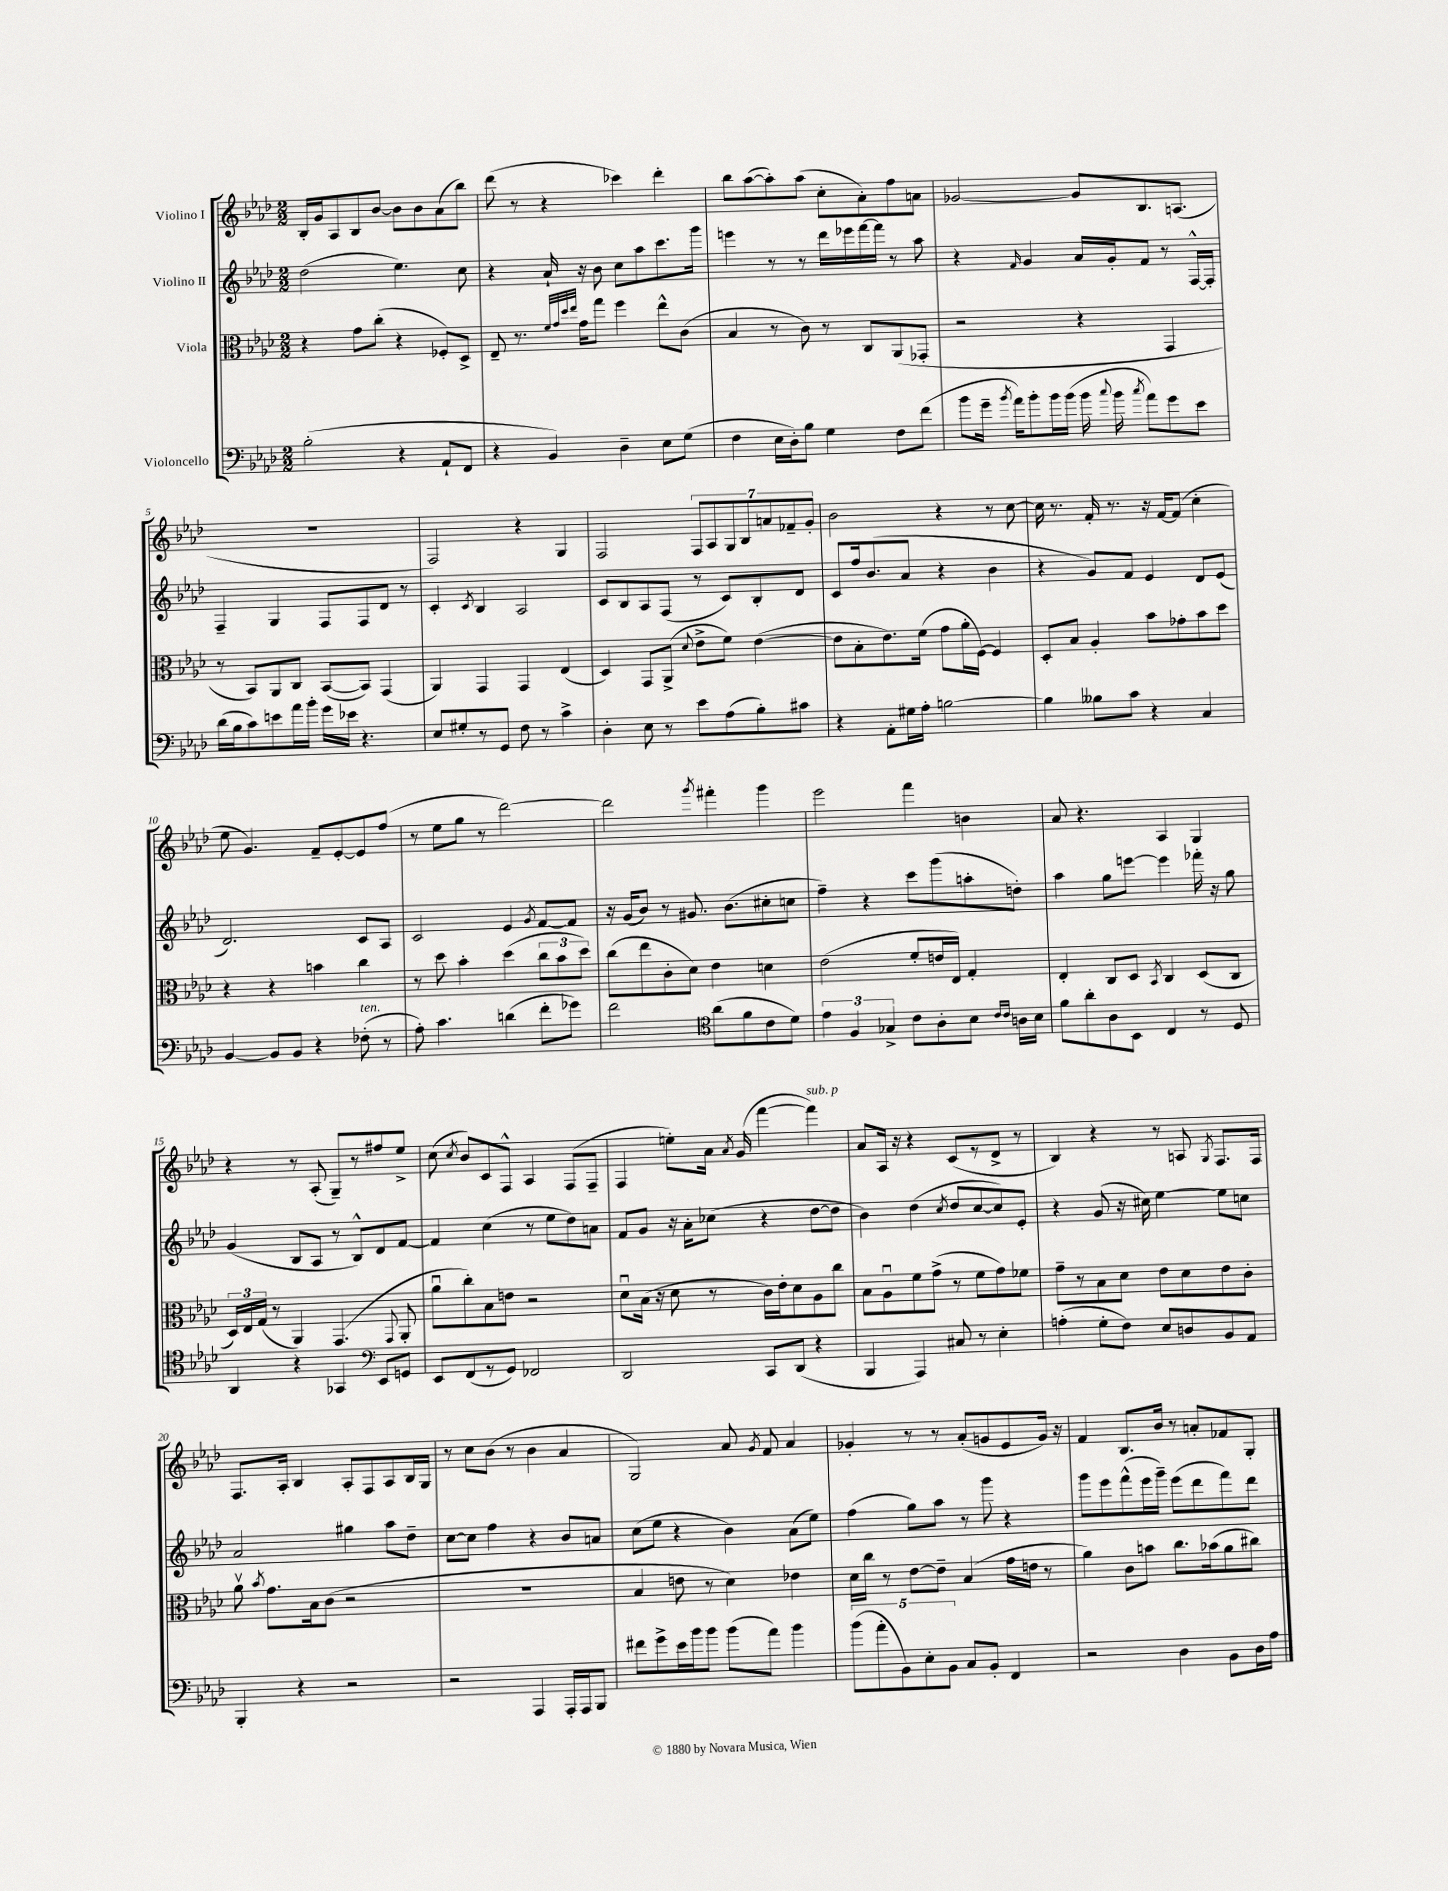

**kern	**kern	**kern	**kern
*part4	*part3	*part2	*part1
*staff4	*staff3	*staff2	*staff1
*I"Violoncello	*I"Viola	*I"Violino II	*I"Violino I
*clefF4	*clefC3	*clefG2	*clefG2
*k[b-e-a-d-]	*k[b-e-a-d-]	*k[b-e-a-d-]	*k[b-e-a-d-]
*M2/2	*M2/2	*M2/2	*M2/2
=1	=1	=1	=1
(2B-'\	4r	(2dd-\	16B-'/LL
.	.	.	16g/J
.	.	.	8A-/
.	8g\L	.	8B-/
.	(8cc'\J	.	[8b-/J
4r	4r	4.ee-\)	8b-\L]
.	.	.	8b-\
8AA-`/L	8F-X'/L)	.	(8a-\
8FF/J	8D-^/J	8cc\	8bb-\J)
=2	=2	=2	=2
4r	8E-~/	4r	(8ddd-\
.	8.r	.	8r
4BB-/)	.	16a-`/	4r
.	32qqf/LLL	.	.
.	32qqg/	.	.
.	32qqdd-/	.	.
.	32qqee-/JJJ	.	.
.	16g\KL	16r	.
.	8gg\J	8b-\	.
4D-~\	4ff\	8cc\L	4ccc-X\)
.	.	8aa-\	.
8E-\L	8ee-^^\L	8.ccc\	4ddd-'\
(8G\J	(8c\J	.	.
.	.	16ggg\Jk	.
=3	=3	=3	=3
4F\	4B-/	4eeen\	8bb-\L
.	.	.	([8aa-\
16E-\LL	8r	8r	8aa-'\])
16D-'\J)	.	.	.
8B-\J	8c\)	8r	(8aa-\J
4G\	8r	16ddd-\LL	8cc'\L
.	.	16eee-X\	.
.	8C/L	[16fff\	8a-'\)
.	.	16fff\JJ]	.
8F\L	(8AA-/	8r	8ff\
(8f\J	8GG-X'/J	8aa-\	8an\J
=4	=4	=4	=4
8b-\L	2r	4r	[2g-X/
16g~\Jk	.	.	.
8qb-/	.	.	.
16a-\KL)	.	.	.
.	.	16qqf/	.
8b-'\	.	4g/	.
16b-\L	.	.	.
(16b-\JJ	.	.	.
16b-\	4r	16a-/LL	8g-/L]
8qqcc/	.	.	.
16b-\	.	16g'/J	.
8qcc/	.	.	.
8a-\L)	.	8f/J	8.B-/
8g\	4GG/	8r	.
.	.	.	(8.An/J
8e-\J	.	[16F^^/LL	.
.	.	16F'/JJ]	.
!!LO:LB:g=z
=5	=5	=5	=5
(16d-\LL	8r	4F~/	1r
16B-\J	.	.	.
8c\)	8BB-/L)	.	.
8en\	8AA-/	4G/	.
16a-\L	8C/J	.	.
16b-'\JJ	.	.	.
16g\LL	([8BB-/L	8F/L	.
16e-X\JJ	.	.	.
4.r	8BB-/J])	8F/	.
.	(4GG/	8d-/J	.
.	.	8r	.
=6	=6	=6	=6
8E-/L	4AA-/)	4c'/	2F/)
8G#X'/	.	.	.
.	.	8qc/	.
8r	4GG/	4B-/	.
8GG/J	.	.	.
8F\	4GG/	2A-/	4r
8r	.	.	.
4c^\	(4E-/	.	4G/
=7	=7	=7	=7
4D-'\	4D-/)	8c/L	2F/
.	.	8B-/	.
8E-\	8GG/L	8A-/	.
8r	(8AA-^/J	(8F/J	.
.	8qqd-/	.	.
8e-\L	8e-^\L	8r	14F/L
.	.	.	14A-/
(8A-\	8f\J)	8c/L)	.
.	.	.	14G/
.	.	.	14B-/
8B-'\)	([4e-\	8B-'/	.
.	.	.	14an/
.	.	.	14f-X~/
8c#X\J	.	8d-/J	.
.	.	.	14g'/J
=8	=8	=8	=8
4r	8e-\L]	8c/L	2b-\
.	8B-'\	16ff/k	.
.	.	(8.b-/	.
8AA-'\L	8.e-\)	.	.
16G#X\L	.	8a-/J	.
16A-'\JJ	(16f\Jk	.	.
[2Bn\	8g\L	4r	4r
.	16a-'\L	.	.
.	[16F\JJ)	.	.
.	4F/]	4b-\	8r
.	.	.	[8cc\
=9	=9	=9	=9
4B\]	8D-'/L	4r	16cc\]
.	.	.	8.r
.	8B-/J	.	.
8B--X\L	4A-'/	8g/L)	16f'/
.	.	.	8.r
8c\J	.	8f/J	.
4r	8b-\L	4e-/	16r
.	.	.	[16f/KL
.	8g-X'\	.	(8f/J]
4C/	8b-\	8d-/L	4cc'\
.	8dd-\J	(8e-/J	.
!!LO:LB:g=z
=10	=10	=10	=10
[4BB-/	4r	2.d-/)	8ee-\
.	.	.	4.g/)
8BB-/L]	4r	.	.
8BB-/J	.	.	.
4r	4bn\	.	8f~/L
.	.	.	[8e-'/
!LO:TX:a:i:t=ten.	!	!	!
(8F-X'\	4cc\	8c/L	8e-/]
8r	.	8A-/J	(8ff/J
=11	=11	=11	=11
8A-'\)	8r	2c/	8r
4.c\	8dd-\	.	8ee-\L
.	4b-'\	.	8gg\J
.	.	.	8r
(4dn\	(4dd-\	4e-/	[2ddd-\)
.	.	8qg/	.
8f'\L	12cc\L	[8f/L	.
.	12b-\	.	.
8g-X\J)	.	8f/J]	.
.	12dd-\J)	.	.
=12	=12	=12	=12
2f\	(8cc\L	16r	2ddd-\]
.	.	(16g/KL	.
.	8ee-\	8b-/J)	.
.	8c'\	8r	.
.	8d-\J)	8.g#X/	.
*clefC4	*	*	*
.	.	.	8qggg/
(8a-\L	4e-\	.	4fff#X'\
.	.	(8.b-\L	.
8f\	.	.	.
8c\	4dn\	8cc#X'\	4ggg\
8d-\J)	.	8ccn\J	.
=13	=13	=13	=13
6e-\	(2e-\	4ff~\)	2eee-\
6F/	.	.	.
.	.	4r	.
6G-X^/	.	.	.
8c\L	8f'/L	8ccc\L	4fff\
8A-'\	16en/L	(8ggg\	.
.	16E-/JJ)	.	.
8B-\J	4G'/	8aan'\	4bn\
16qqc/LL	.	.	.
16qqc/JJ	.	.	.
16An\LL	.	8ddn'\J)	.
16B-\JJ	.	.	.
=14	=14	=14	=14
8f\L	4E-'/	4aa-\	8a-/
8a-'\	.	.	4.r
8A-\	8C/L	8gg\L	.
8BB-\J	8D-/J	[8eeen\J	.
.	8qBB-/	.	.
4C/	4C/	4eee\]	4A-/
8r	(8D-/L	16fff-X'\	4G/
.	.	16r	.
8D-/	8C/J	8gg\	.
!!LO:LB:g=z
=15	=15	=15	=15
4AA-/	24D-/LL)	(4g/	4r
.	24E-/	.	.
.	(24G/JJ	.	.
.	8r	.	.
4r	4AA-/)	8B-/L	8r
.	.	8A-/J	(8A-'/
4GG-X/	(4.GG/	8r	8G~/L)
.	.	8B-^^/L)	8r
*clefF4	*	*	*
8EE-/L	.	8d-/	8ff#X/
.	8qqGG/	.	.
8GGn/J	8AA-'/	[8f/J	8ee-^/J
=16	=16	=16	=16
8EE-/L	8a-u\L	4f/]	(8cc\
.	.	.	8qcc/
(8FF/	8cc'\)	.	8b-/L)
8r	8B-\	(4cc\	8c/
8GG/J)	8en\J	.	8F^^/J
2FF-X/	2r	8r	4A-/
.	.	8ee-\L	.
.	.	8dd-\)	(8F/L
.	.	8an\J	8F~/J
=17	=17	=17	=17
2DD-/	8d-u\L	8f/L	4F/
.	(16B-\Jk	8g/J	.
.	16r	.	.
.	8d-\	16r	8een'\L)
.	.	16a-'\KL	.
.	8r	(8cc-X\J	16a-\Jk
.	.	.	8qa-/
.	.	.	(16g/
8CC/L	16c\LL)	4r	[4fff\
.	16e-'\J	.	.
(8DD-/J	8d-\	.	.
!	!	!	!LO:TX:a:i:t=sub. p
4r	8A-\	[8dd-\L	4fff\])
.	8cc\J	8dd-\J]	.
=18	=18	=18	=18
4BBB-/	8B-\L	4b-\)	8a-/L
.	8A-u\	.	16A-/Jk
.	.	.	16r
4AAA-/)	8f\	(4dd-\	4r
.	(8g^\J	.	.
.	.	8qcc/	.
8C#X/	8r	8dd-/L	(8c/L
8r	8f\L	[8cc/	8r
4E-'\	8g\)	8cc/])	8d-^/J
.	8f-X\J	8e-'/J	8r
=19	=19	=19	=19
(4An'\	8g~\L	4r	4B-/)
.	8r	.	.
8G'\L	8B-\	(8g/	4r
8F\J)	8d-\J	16r	.
.	.	16cc#X\)	.
8E-/L	8e-\L	[4ee-\	8r
8Dn/	8d-\	.	8An/
.	.	.	8qG/
8BB-/	8e-\	8ee-\L]	8.F/L
8AA-/J	8c'\J	8ccn\J	.
.	.	.	16F/Jk
!!LO:LB:g=z
=20	=20	=20	=20
4BBB-'/	8a-v\	2a-/	8.F/L
.	8qb-/	.	.
.	8.g\L	.	.
.	.	.	16A-'/Jk
4r	.	.	4B-/
.	16B-\k	.	.
.	(8c\J	.	.
2r	2r	4gg#X\	8A-'/L
.	.	.	8F/
.	.	8aa-\L	8A-/
.	.	8dd-~\J	16B-/L
.	.	.	16G/JJ
=21	=21	=21	=21
2r	1r	[8cc\L	8r
.	.	8cc\J]	8cc\L
.	.	4ff\	(8b-\J
.	.	.	8r
4AAA-/	.	4r	4b-\
16AAA-'/LL	.	8b-/L	4a-/
16AAA-/J	.	.	.
8BBB-/J	.	8an/J	.
=22	=22	=22	=22
8f#X\L	4B-/	(8cc\L	2G/)
8g^\	.	8ee-\J	.
16e-\L	8en\	4r	.
16b-\J	.	.	.
8b-\J	8r	.	.
(8b-\L	4d-\)	4b-\)	8a-/
.	.	.	8qg/
8a-\J)	.	.	8f/
4b-\	4e-X\	(8a-\L	4a-/
.	.	8ee-\J)	.
=23	=23	=23	=23
(10b-\L	16d-\LL	(4ff\	4g-X'/
.	16cc\JJ	.	.
10a-'\	.	.	.
.	8r	.	.
10BB-\)	.	.	.
.	[8e-\L	8gg\L)	8r
10E-'\	.	.	.
.	8e-~\J]	8aa-\J	8r
10BB-\J	.	.	.
8C/L	(4B-/	8r	(8a-'/L
8BB-'/J	.	8ggg\	8gn/
4FF/	16g\LL	4r	8e-/
.	16en\JJ	.	.
.	8r	.	16g/Jk)
.	.	.	16r
=24	=24	=24	=24
2r	4a-\)	8ggg\L	4f/
.	.	8eee-\	.
.	8c\L	(8fff^^\	8.B-/L
.	8bn\J	16eee-\L	.
.	.	16ggg~\JJ)	16b-/Jk
4D-\	8.cc\L	(8eee-\L	8r
.	.	8ddd-\	8an'/L
.	(16b-X\k	.	.
8BB-\L	8a-\	8fff\)	8f-X/
16D-\L	8cc#X\J)	8ddd-\J	8G'/J
16A-\JJ	.	.	.
==	==	==	==
*-	*-	*-	*-
